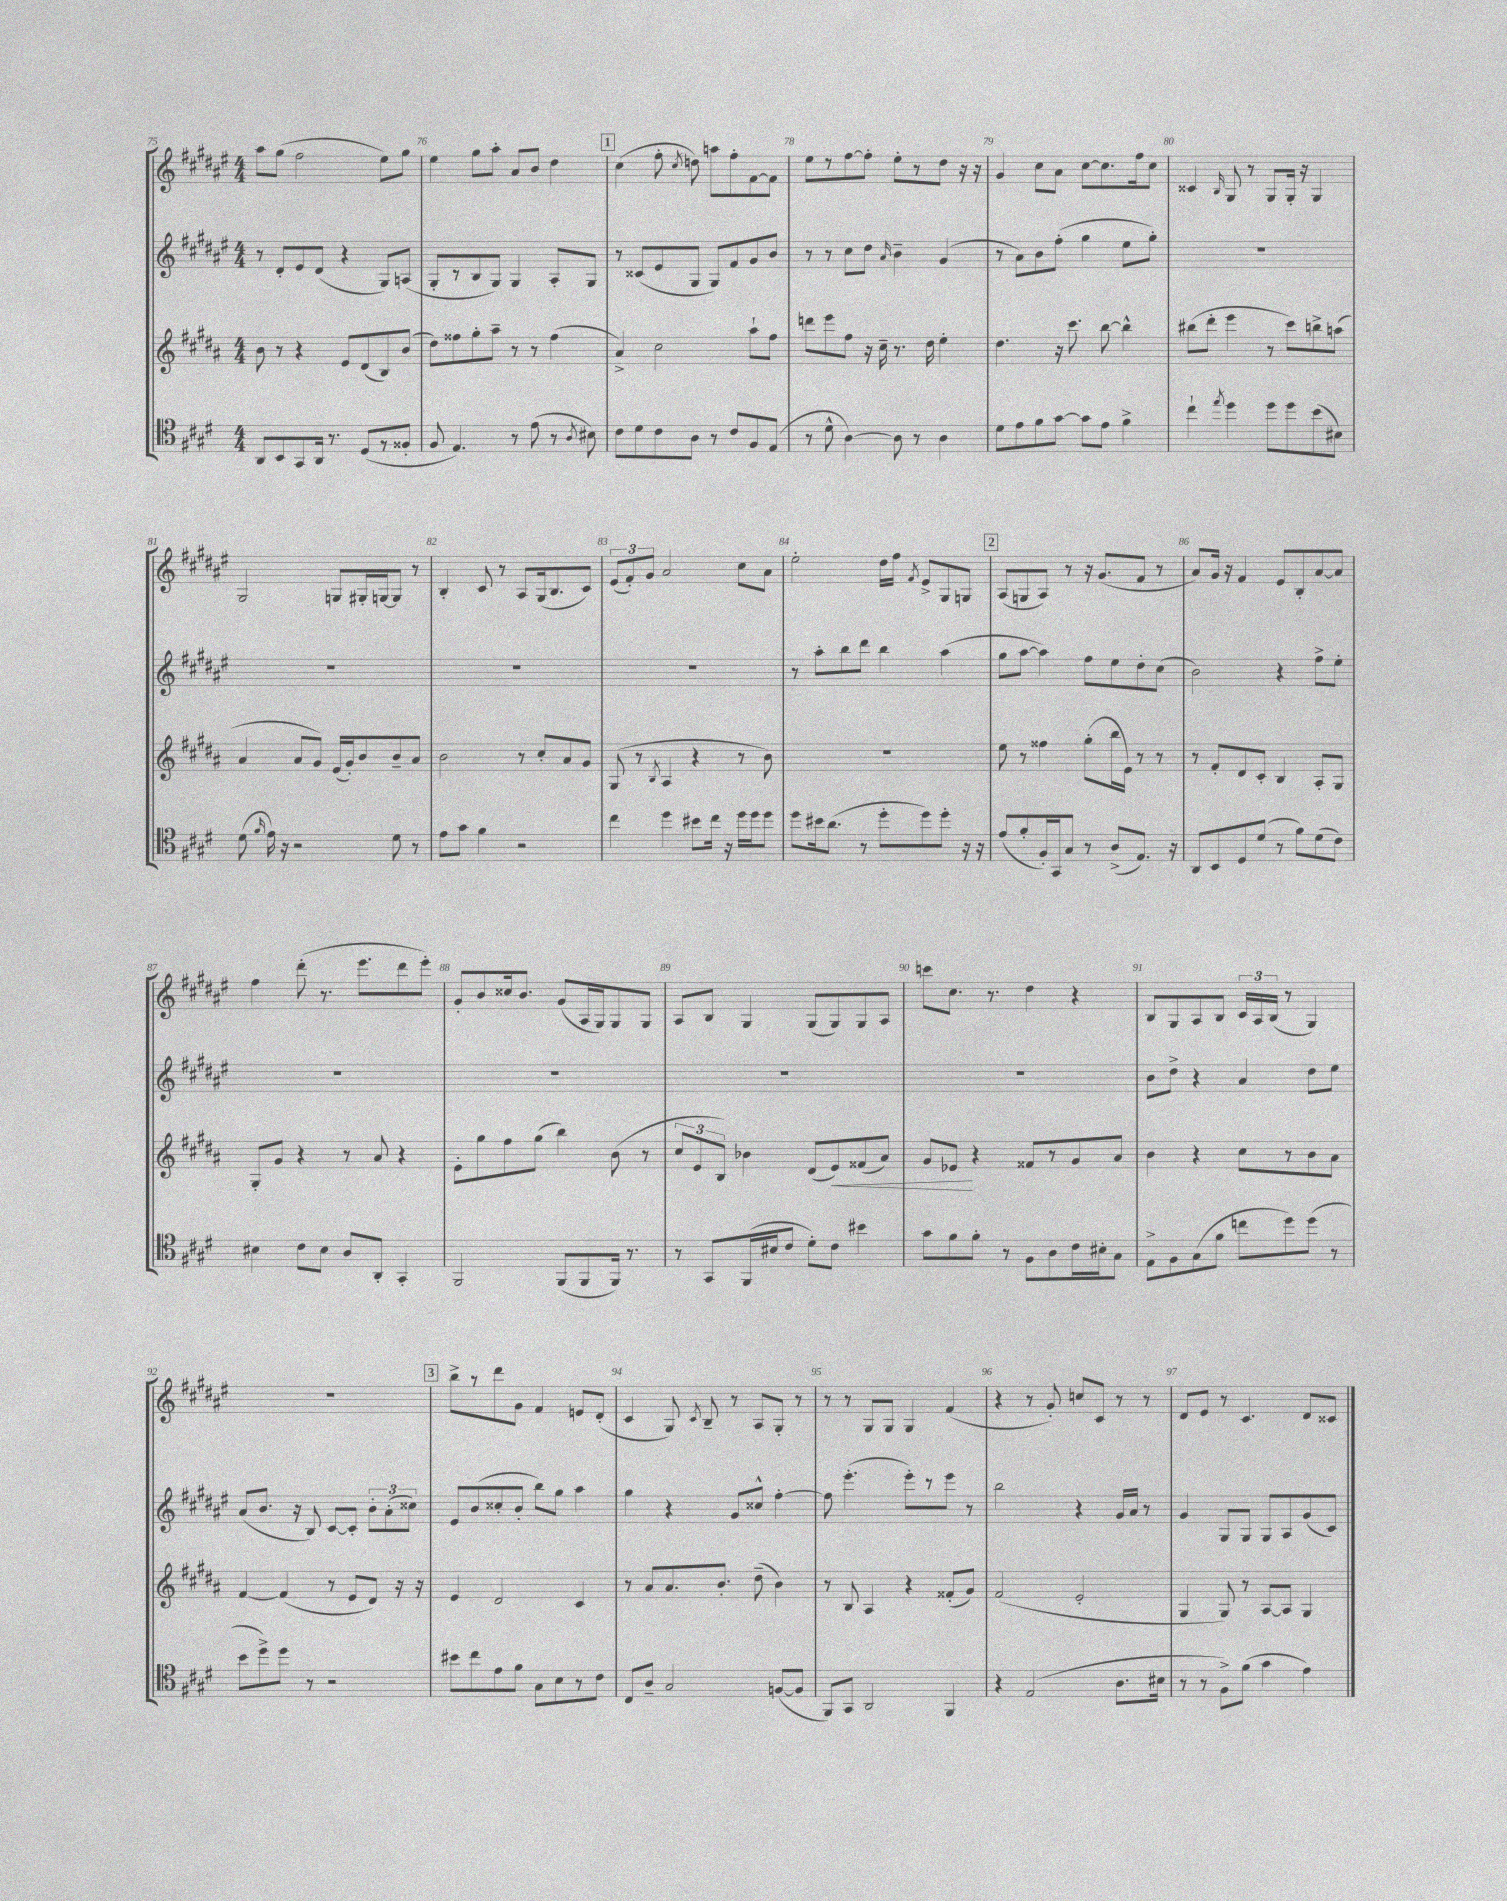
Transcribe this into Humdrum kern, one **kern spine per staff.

**kern	**kern	**kern	**kern
*staff4	*staff3	*staff2	*staff1
*clefC4	*clefG2	*clefG2	*clefG2
*k[f#c#g#d#]	*k[f#c#g#d#a#]	*k[f#c#g#d#a#e#]	*k[f#c#g#d#a#e#]
*M4/4	*M4/4	*M4/4	*M4/4
8AA	8b	8r	8aa#
8BB	8r	8d#'	(8gg#
8GG#	4r	8e#	2ff#
16AA	.	(8d#	.
8.r	.	.	.
.	8e	4r	.
(8D#	(8d#	.	.
8r	8B)	8G#)	8ee#)
8F##'	(8b	(8A	8gg#
=	=	=	=
8F#	8dd#)	8G#'	4ee#
4.E)	8ff##	8r	.
.	8gg#'	8B	8gg#
.	8aa#~	8G#)	8aa#'
8r	8r	4G#	8a#
(8e	8r	.	8b
8r	(4ff##	8A#'	4dd#
8qA	.	.	.
8B#)	.	8G#	.
=	=	=	=
8c#	4a#^)	8r	(4cc#
8d#	.	(8c##	.
8c#	2cc#	8e#	8ff#'
.	.	.	8qcc#
8A	.	8G#	8dd)
8r	.	8G#)	8aa
8c#	.	8f#	8ff#'
8F#	8aa#`	8g#	[8f#
(8E	8ff#	8b	8f#]
=	=	=	=
8r	8ddd	8r	8ee#
8d#^^	8eee	8r	8r
[4A)	8ff#	8cc#	[8ff#
.	16r	8dd#	8ff#']
.	16cc#~	.	.
.	.	16qqa#	.
8A]	8.r	4b~	8ee#'
8r	.	.	8r
.	16dd#	.	.
4A	4ee'	(4g#	8dd#
.	.	.	16r
.	.	.	16r
=	=	=	=
8d#	4.dd#	8r	4g#
8e	.	8a#)	.
8f#	.	8b	8cc#
[8g#	16r	(8ff#'	8a#
.	8.ccc#	.	.
8g#]	.	4gg#	[8cc#
8e	[8bb	.	8.cc#]
4f#^	4bb^^]	8ee#	.
.	.	.	16ff#
.	.	8gg#')	8cc#
=	=	=	=
4cc#`	(8bb#	1r	4c##
.	8ddd#'	.	.
8qee	.	.	16qqB
4dd#	4eee	.	8G#
.	.	.	8r
8dd#	8r	.	8G#
8dd#	8ccc#)	.	16G#'
.	.	.	16r
(8b	8bb^	.	4G#
8B#)	(8aa	.	.
=	=	=	=
(8d#	4a#	1r	2G#
16qqf#	.	.	.
16e)	.	.	.
16r	.	.	.
2r	8a#	.	.
.	8g#)	.	.
.	(16e	.	8G
.	16g#')	.	.
.	8b	.	16G#'
.	.	.	[16G
8d#	8b~	.	8G]
8r	8a#	.	8r
=	=	=	=
8e	2b	1r	4B'
8g#	.	.	.
4f#	.	.	8c#
.	.	.	8r
2r	8r	.	8A#
.	8cc#'	.	(16G#
.	.	.	8.B
.	8a#	.	.
.	8g#	.	8c#)
=	=	=	=
4cc#	(8G#	1r	(12e#
.	.	.	12f#')
.	8r	.	.
.	.	.	12g#
.	8qB	.	.
4dd#	4A#	.	2a#
8b#	4r	.	.
16cc#	.	.	.
16r	.	.	.
16dd#	8r	.	8cc#
16dd#	.	.	.
8dd#	8b)	.	8a#
=	=	=	=
8dd#	1r	8r	2ee#'
16b#	.	8aa#'	.
(8.a	.	.	.
.	.	8bb	.
8r	.	8ddd#	.
8dd#'	.	4bb	16dd#
.	.	.	16ff#
.	.	.	8qf#
8dd#)	.	.	8e#^
8dd#'	.	(4aa#	8G#
16r	.	.	8G
16r	.	.	.
=	=	=	=
(8e	8ee	8gg#	(8A#
8f#'	8r	[8aa#	8G
16F#')	4ff##	4aa#])	8A#)
16GG#	.	.	.
8G#	.	.	8r
8r	(8gg#'	8ff#	16r
.	.	.	(8.g#
(8A^	16bb	8ee#	.
.	16e)	.	.
8.E)	8r	8dd#'	8f#
.	8r	(8cc#	8r
16r	.	.	.
=	=	=	=
8AA	8r	2b)	8a#)
8BB	8f#'	.	16g#
.	.	.	16r
8D#	8d#	.	4f#
(8d#	8c#'	.	.
8r	4B	4r	8e#
8f#)	.	.	8B'
(8d#	8A#'	8ff#^	[8a#
8c#)	8G#	8ee#'	8a#]
=	=	=	=
4B#	8G#'	1r	4ff#
.	8g#	.	.
8c#	4r	.	(8ddd#'
8B#	.	.	8.r
8A	8r	.	.
.	.	.	8.eee#
8AA'	8a#	.	.
4GG#'	4r	.	8ddd#
.	.	.	8eee#')
=	=	=	=
2FF#	8e'	1r	8g#'
.	8gg#	.	8b
.	8ff#	.	16cc##
.	.	.	8.b
.	(8gg#	.	.
(8FF#	4bb)	.	(8g#
8FF#	.	.	16A#
.	.	.	16G#)
16FF#)	(8b	.	8G#
8.r	.	.	.
.	8r	.	8G#
=	=	=	=
8r	12cc#	1r	8A#
.	12e	.	.
8GG#	.	.	8B
.	12B)	.	.
(16FF#	4b-	.	4G#
16B#	.	.	.
8c#	.	.	.
8d#')	(8d#	.	(8G#
8c#	8e)	.	8G#)
4b#	(8f##	.	8G#
.	8a#)	.	8A#
=	=	=	=
8g#	8g#	1r	8ccc
8f#	8e-	.	8.cc#
8f#'	4r	.	.
.	.	.	8.r
8r	.	.	.
8F#	8f##	.	4dd#
8A	8r	.	.
16c#	8g#	.	4r
16B#'	.	.	.
8G#	8a#	.	.
=	=	=	=
8E^	4b	8b	8B
8F#	.	8dd#^	8G#
(8G#	4r	4r	8A#
8f#	.	.	8B
8cc	8cc#	4a#	24c#
.	.	.	24A#
.	.	.	(24B
8dd#)	8r	.	8r
(8dd#	8b	8dd#	4G#)
8r	8a#	8ee#	.
=	=	=	=
8b	[4f#	(8a#	1r
8dd#^)	.	8.b	.
8dd#	(4f#]	.	.
.	.	16r	.
8r	.	8B)	.
2r	8r	[8c#	.
.	8e	8c#']	.
.	8d#)	12b'	.
.	.	(12a#'	.
.	16r	.	.
.	.	12cc##)	.
.	16r	.	.
=	=	=	=
8b#	4e	8e#	8bb^
8cc#	.	(8b	8r
8e	2d#	8cc##'	8ddd#
8f#	.	8b'	8g#
8G#	.	8bb)	4f#
8B	.	8gg#	.
8r	4c#	4aa#	8e
8c#	.	.	(8d#'
=	=	=	=
8C#	8r	4gg#	4c#
8A~	8a#	.	.
2G#	8.a#	4r	8G#)
.	.	.	8qc#
.	.	.	8B~
.	8.b'	.	.
.	.	8g#	8r
.	(8dd#~	8cc##^^	8A#
([8F	4b)	[4ff#'	8G#'
8F]	.	.	8r
=	=	=	=
8FF#)	8r	8ff#]	8r
8GG#	8B	(4.eee#'	8r
2AA	4A#	.	8G#
.	.	.	8G#
.	4r	8eee#')	4G#
.	.	8r	.
4FF#	(8f##'	8eee#	(4f#
.	8g#)	8r	.
=	=	=	=
4r	(2f#	2bb	4r
(2E	.	.	8r
.	.	.	8g#')
.	2e'	4r	8cc
.	.	.	8c#
8.A	.	16g#	8r
.	.	16a#	.
.	.	8r	8r
16B#	.	.	.
=	=	=	=
8r	4G#	4g#	8d#
8r	.	.	8e#
8F#^)	8G#)	8G#	8r
(8f#	8r	8G#	4.c#
4g#	[8A#	8G#	.
.	8A#]	8A#	.
4e)	4G#	(8g#	8d#
.	.	8c#)	8c##
==	==	==	==
*-	*-	*-	*-
